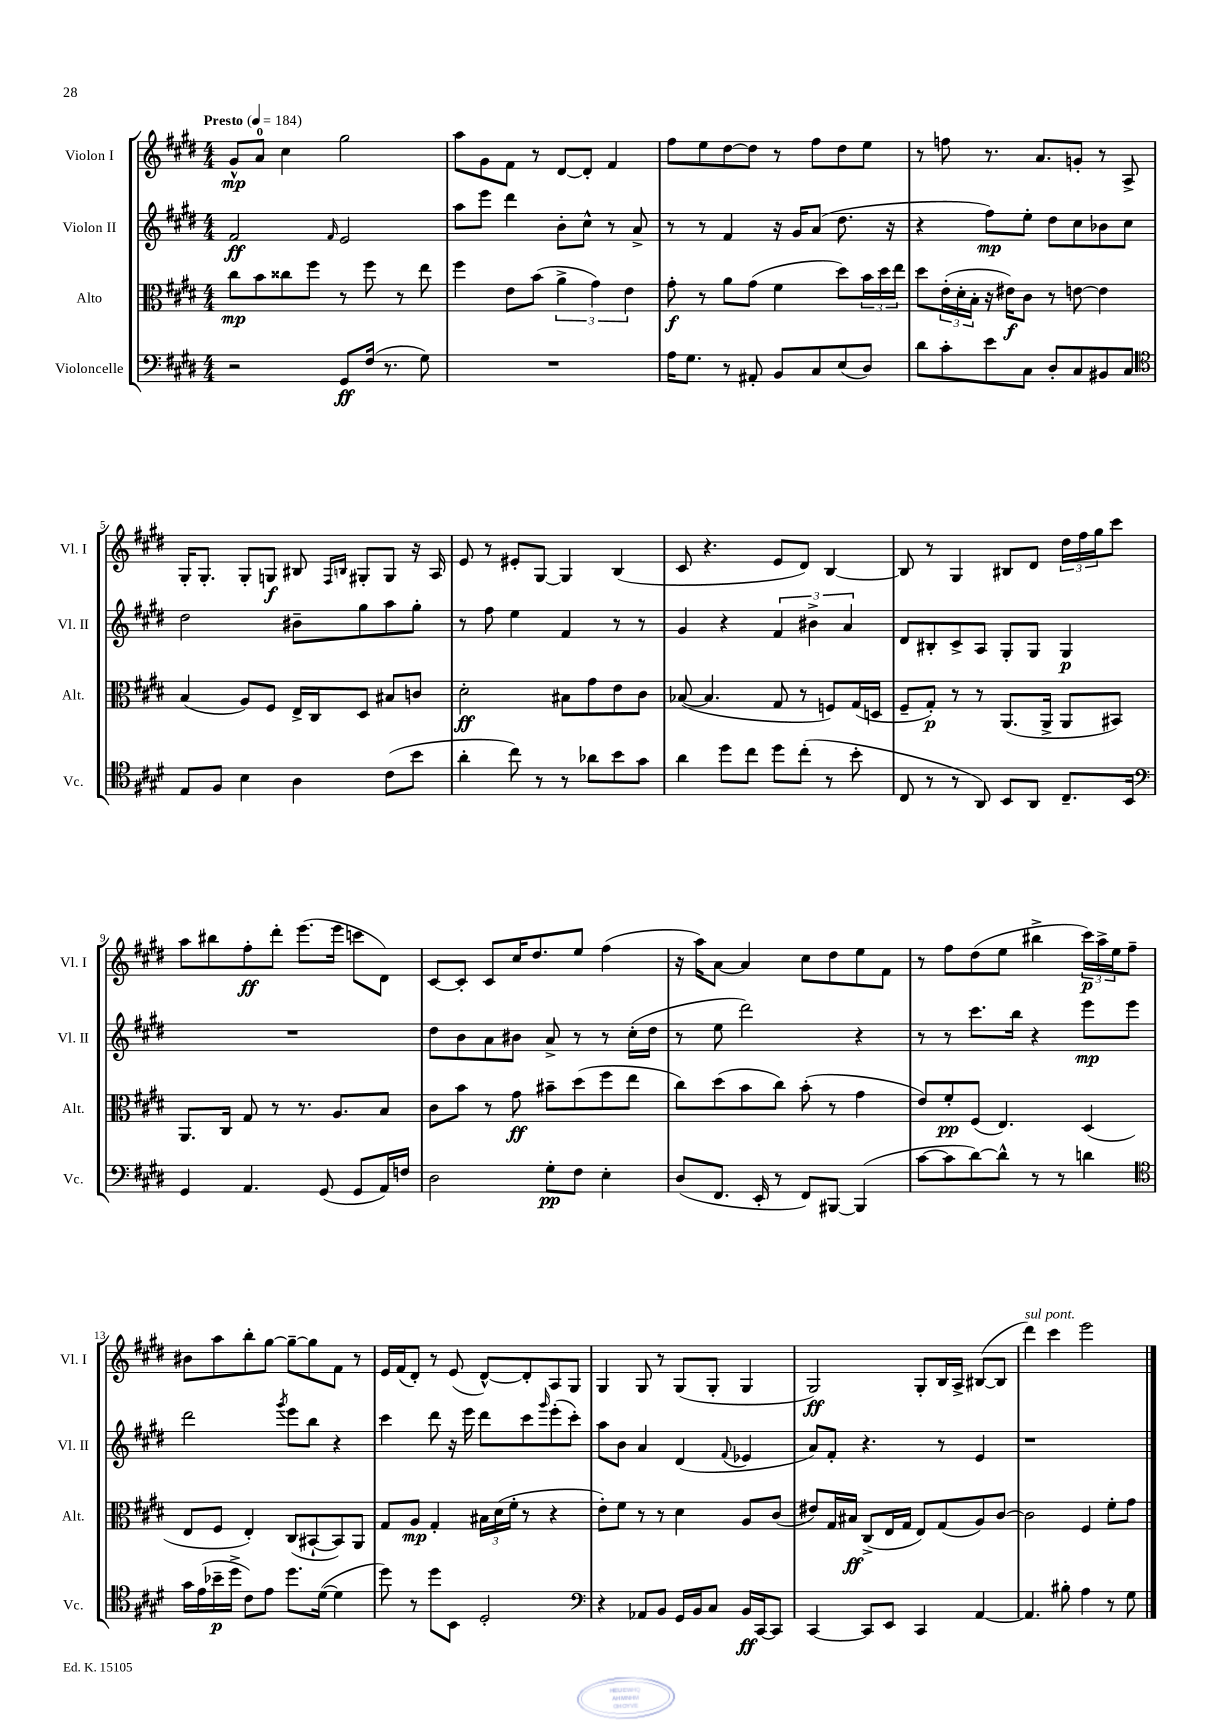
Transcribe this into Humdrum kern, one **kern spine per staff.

**kern	**kern	**kern	**kern
*staff4	*staff3	*staff2	*staff1
*clefF4	*clefC3	*clefG2	*clefG2
*k[f#c#g#d#]	*k[f#c#g#d#]	*k[f#c#g#d#]	*k[f#c#g#d#]
*M4/4	*M4/4	*M4/4	*M4/4
*MM184	*MM184	*MM184	*MM184
2r	8cc#\L	2f#/	8g#^^/L
.	8b\	.	8a/J
.	8cc##\	.	4cc#\
.	8ff#\J	.	.
.	.	16qqf#/	.
8GG#/L	8r	2e/	2gg#\
(16F#/Jk	8ff#\	.	.
8.r	.	.	.
.	8r	.	.
8G#\)	8ee\	.	.
=	=	=	=
1r	4ff#\	8aa\L	8aa\L
.	.	8eee\J	8g#\
.	8e\L	4ddd#\	8f#\J
.	(8b\J	.	8r
.	6a^\	8b'\L	[8d#/L
.	.	8cc#^^\J	8d#'/]J
.	6g#\)	.	.
.	.	8r	4f#/
.	6e\	.	.
.	.	8a^/	.
=	=	=	=
16A\LK	8g#'\	8r	8ff#\L
8.G#\J	.	.	.
.	8r	8r	8ee\
8r	8a\L	4f#/	[8dd#\
8AA#'/	(8g#\J	.	8dd#\]J
8BB/L	4f#\	16r	8r
.	.	16g#/LK	.
8C#/	.	(8a/J	8ff#\L
(8E/	8dd#\L)	8.dd#\	8dd#\
8D#/J)	24b\L	.	8ee\J
.	24dd#\	.	.
.	.	16r	.
.	24ee\JJ	.	.
=	=	=	=
8d#\L	8dd#\L	4r	8r
8c#'\	(24e'\L	.	8ff\
.	24d#'\	.	.
.	24B'\JJ	.	.
8e\	16r	8ff#\L)	8.r
.	16e#\LK)	.	.
8C#\J	8c#\J	8ee'\J	.
.	.	.	8.a/L
8D#'/L	8r	8dd#\L	.
8C#/	[8e\	8cc#\	8g'/J
8BB#/	4e\]	8b-\	8r
8C#/J	.	8cc#\J	8A^/
=	=	=	=
*clefC4	*	*	*
8E/L	(4B/	2dd#\	16G#'/LK
.	.	.	8.G#'/J
8F#/J	.	.	.
4B\	8A/L)	.	8G#'/L
.	8F#/J	.	8G/J
4A\	16E^/LL	8b#~\L	8B#/
.	16C#/J	.	.
.	.	.	16qqF#/LL
.	.	.	16qqB/JJ
.	8D#/J	8gg#\	8G#'/L
(8c#\L	8B#/L	8aa\	8G#/J
8b\J	8c/J	8gg#'\J	16r
.	.	.	16A/
=	=	=	=
4a'\	2d#'\	8r	8e/
.	.	8ff#\	8r
8cc#\)	.	4ee\	8e#'/L
8r	.	.	[8G#/J
8r	8B#\L	4f#/	4G#/]
8a-\L	8g#\	.	.
8b\	8e\	8r	(4B/
8g#\J	8c#\J	8r	.
=	=	=	=
4a\	([8B-/	4g#/	8c#/
.	4.B-/]	.	4.r
8dd#\L	.	4r	.
8cc#\J	.	.	.
8dd#\L	8G#/	6f#/	8e/L
(8cc#'\J	8r	.	8d#/J)
.	.	6b#^\	.
8r	8F/L)	.	[4B/
.	.	6a/	.
8b'\	(16G#/L	.	.
.	16D/JJ	.	.
=	=	=	=
8C#/	8F#~/L	8d#/L	8B/]
8r	8G#'/J)	8B#'/	8r
8r	8r	8c#^/	4G#/
8AA/)	8r	8A/J	.
8BB/L	(8.AA/L	8G#'/L	8B#/L
8AA/J	.	8G#/J	8d#/J
.	16AA^/Jk	.	.
8.C#~/L	8AA/L	4G#/	24dd#\LL
.	.	.	24ff#\
.	.	.	24gg#\J
.	8BB#/J)	.	8ccc#\J
16BB/Jk	.	.	.
=	=	=	=
*clefF4	*	*	*
4GG#/	8.AA/L	1r	8aa\L
.	.	.	8bb#\
.	16C#/Jk	.	.
4.AA/	8G#/	.	8ff#'\
.	8r	.	8ddd#'\J
.	8.r	.	(8.eee\L
(8GG#/	.	.	.
.	8.A/L	.	16eee\Jk
8GG#/L	.	.	8ccc\L
16AA/L)	8B/J	.	8d#\J)
16F/JJ	.	.	.
=	=	=	=
2D#\	8c#\L	8dd#\L	[8c#/L
.	8b\J	8b\	8c#'/]J
.	8r	8a\	8c#/L
.	8g#\	8b#\J	16cc#/K
.	.	.	8.dd#/
8G#'\L	8b#~\L	8a^/	.
8F#\J	(8dd#\	8r	8ee/J
4E'\	8ff#\	8r	(4ff#\
.	8ee\J	(16cc#'\LL	.
.	.	16dd#\JJ	.
=	=	=	=
(8D#/L	8cc#\L)	8r	16r
.	.	.	16aa\LK)
8.FF#/J	(8dd#\	8ee\	[8a\J
.	8b\	2ddd#\)	4a/]
16EE'/	.	.	.
8r	8cc#\J)	.	.
8FF#/L)	(8b'\	.	8cc#\L
[8BBB#/J	8r	.	8dd#\
(4BBB#/]	4g#\	4r	8ee\
.	.	.	8f#\J
=	=	=	=
[8c#\L	8e/L)	8r	8r
8c#\]	8f#'/	8r	8ff#\L
[8d#\)	(8F#/J	8.ccc#\L	(8dd#\
8d#^^\]J	4.E/)	.	8ee\J
.	.	16bb\Jk	.
8r	.	4r	4bb#^\
8r	.	.	.
4d\	(4D#/	8eee\L	24ccc#\LL)
.	.	.	24aa^\
.	.	.	24ee\J
.	.	8eee\J	8ff#~\J
=	=	=	=
*clefC4	*	*	*
16g#\LL	8E/L	2ddd#\	8b#\L
(16e\	.	.	.
16b-~\	8F#/J	.	8aa\
16dd#^\JJ	.	.	.
8c#\L)	4E'/)	.	8bb'\
8e\J	.	.	[8gg#\J
.	.	8qggg#/	.
8.dd#\L	(8C#/L	8eee\L	8gg#~\_L
.	[8BB#`/	8bb\J	8gg#\]
([16d#\Jk	.	.	.
4d#\]	8BB#/])	4r	8f#\J
.	8AA/J	.	8r
=	=	=	=
8dd#\)	8G#/L	4ccc#\	16e/LL
.	.	.	(16f#/J
8r	8A/J	.	8d#'/J)
8dd#\L	4G#'/	8ddd#\	8r
8BB\J	.	16r	(8e/
.	.	16eee\	.
2D#'/	24B#\LL	8ddd#\L	[8d#^^/L)
.	(24d#\	.	.
.	24f#'\JJ	.	.
.	8r	8ccc#\	8d#'/]
.	.	16qqggg#/	.
.	4r	(8eee'\	8A/
.	.	8ccc#'\J)	8G#/J
=	=	=	=
*clefF4	*	*	*
4r	8e'\L)	8aa\L	4G#/
.	8f#\J	8b\J	.
8AA-/L	8r	4a/	8G#/
8BB/J	8r	.	8r
16GG#/LL	4d#\	(4d#/	(8G#/L
16BB/J	.	.	.
8C#/J	.	.	8G#'/J
.	.	8qqf#/	.
16BB/LL	8A/L	4e-/	4G#/
[16CC#/J	.	.	.
8CC#/]J	(8c#/J	.	.
=	=	=	=
[4CC#/	8e#/L)	8a/L)	2G#/)
.	16G#/L	8f#'/J	.
.	16B#/JJ	.	.
8CC#/]L	(8C#^/L	4.r	.
8EE/J	16E/L	.	.
.	16G#/JJ	.	.
4CC#/	8E/L)	.	8G#'/L
.	(8G#/	8r	16B/L
.	.	.	16A^/JJ
[4AA/	8A/)	4e/	([8B#/L
.	[8c#/J	.	8B#/]J
=	=	=	=
4.AA/]	2c#\]	1r	4ddd#\)
.	.	.	4ccc#\
8B#'\	.	.	.
4A\	4F#/	.	2eee\
8r	8f#'\L	.	.
8G#\	8g#\J	.	.
==	==	==	==
*-	*-	*-	*-
